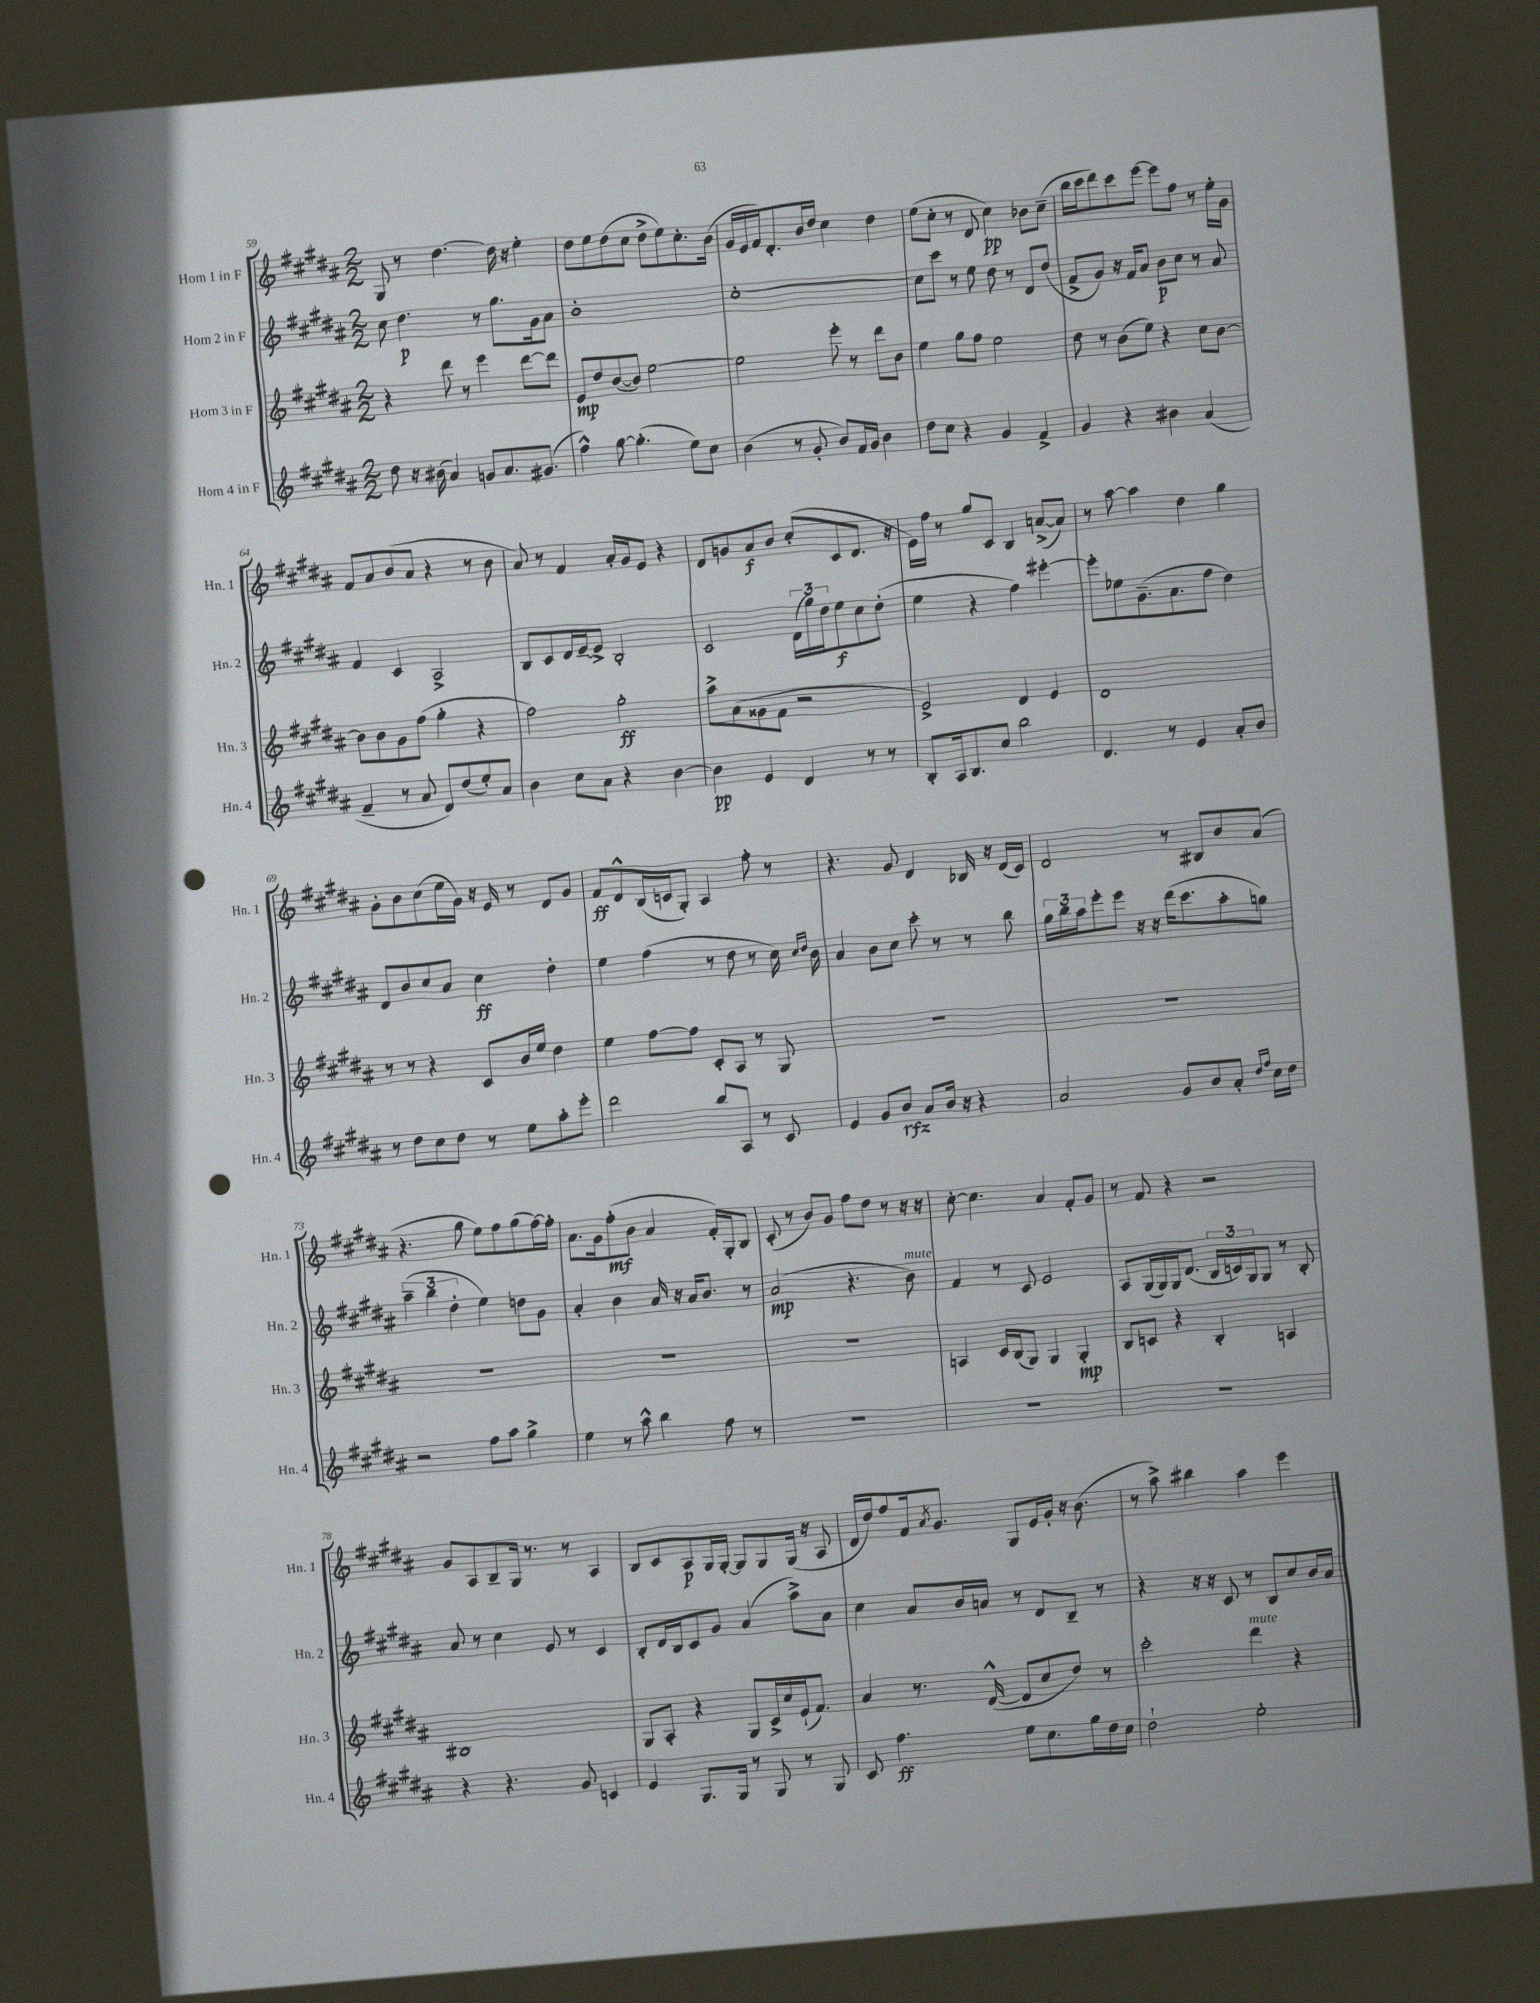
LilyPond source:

<<
\new StaffGroup <<
\new Staff = "s0" \with { instrumentName = "Horn 1 in F" shortInstrumentName = "Hn. 1" } {
    \clef treble \key b \major \numericTimeSignature \time 2/2
    gis8 r8 dis''4.~ dis''16 r16 e''4-. |
    dis''8 e''8 dis''8( cis''8 dis''8-> e''8) cis''8.-. b'16( |
    gis'16 e'16 fis'16) dis'8.-. b'16 dis''16 cis''4 dis''4 |
    e''8( cis''8-. r8 dis'8 cis''4\pp) bes'8 cis''8--( |
    b''16 cis'''16 dis'''8) cis'''8 e'''8~ e'''8 fis''8 r8 e''16-. gis'16 |
    fis'8 ais'8 b'8( ais'8 r4 r8 b'8 |
    ais'8) r8 fis'4 ais'16-. gis'16 e'8 r4 |
    dis'8 g'8 ais'8\f b'8 cis''8-.( cis'8 dis'8. r16 |
    e'16) fis''16 r8 gis''8 cis'8 b4 a'8~->( a'8) |
    r8 ais''8~ ais''4 dis''4 gis''4 |
    gis'8-. b'8 cis''8( e''16 gis'16) r16 e'16 r8 dis'8 gis'8 |
    fis'8\ff dis'8-^ b16( c'16 gis8-.) ais4 fis''8-. r8 |
    r4. gis'8 dis'4 bes16 r16 dis'16( cis'16) |
    dis'2 r8 bis8 b'8 ais'8( |
    r4. gis''8 e''8) fis''8 gis''8( fis''16~) fis''16-. |
    ais'8. gis'16 fis''8-.\mf( b'8 ais'4 fis'16-.) gis16-. b8 |
    cis'8-.( r8 b'8) gis'8 fis''8 dis''8 r8 r16 r16 |
    cis''8~-. cis''4. ais'4 fis'8-. gis'8 |
    r8 fis'8 r4 r2 |
    gis'8 ais8 b8-- gis16 r8. r8 ais4 |
    b8 cis'8 ais8\p gis16 gis16~-. gis8 gis8 gis16( r16 ais8 |
    dis'16 dis''16) fis''8 fis'16 \acciaccatura { ais'8 } gis'8. gis8 e'16 gis'16-. r16 b'8.( |
    r8 ais''8->) bis''4 ais''4 e'''4 \bar "|." |
}
\new Staff = "s1" \with { instrumentName = "Horn 2 in F" shortInstrumentName = "Hn. 2" } {
    \clef treble \key b \major \numericTimeSignature \time 2/2
    cis''8 dis''4.\p r8 gis''8. gis'16 ais'8 |
    b'1-. |
    cis''1~-. |
    cis''8 cis'''8 r8 e''8 dis''8 r8 dis'8 dis''8( |
    fis'8-> gis'8) r16 fis'16 ais'8 b'8\p cis''8 r8 ais'8 |
    fis'4 cis'4 ais2-> |
    b8 cis'8 dis'16 e'16~-- e'8-> b2-. |
    cis'2 \tuplet 3/2 { dis'16( gis''16) dis''16 } e''8\f cis''8 dis''8-.( |
    e''4 r4 fis''4) eis'''4~-. |
    eis'''8-. ees''8 gis'8.--( ais'8. fis''8 dis''4) |
    dis'8 b'8 cis''8 ais'8 cis''4\ff dis''4-. |
    e''4 fis''4( r8 dis''8 r8 cis''16) \grace { cis''16 dis''16 } b'16 |
    ais'4 b'8 cis''8 cis'''8-. r8 r8 b''8 |
    \tuplet 3/2 { gis''16 b''16 ais''16 } e'''8-. e'''8 r16 r16 dis'''16( cis'''8. ais''8-. g''8) |
    \tuplet 3/2 { ais''4--( b''4 dis''4-. } e''4) d''8 gis'8 |
    ais'4-. b'4 ais'16 r16 ais'16 b'8. r8 |
    ais'2\mp( r4. b'8^\markup { \italic "mute" }) |
    fis'4 r8 cis'8 e'2 |
    ais8 gis16( gis16) gis16 dis'8.( \tuplet 3/2 { b16 c'16) gis16 } gis8 r8 b8-. |
    ais'8 r8 cis''4 e'8 r8 cis'4 |
    b8-. dis'16 b16 cis'8 gis'8 ais'4( ais''8->) ais'8 |
    cis''4 ais'8 b'16 a'16 r8 dis'8 b8-- r8 |
    r4 r16 r16 cis'8 r8 b8 cis''8 b'16 ais'16 \bar "|." |
}
\new Staff = "s2" \with { instrumentName = "Horn 3 in F" shortInstrumentName = "Hn. 3" } {
    \clef treble \key b \major \numericTimeSignature \time 2/2
    r4 dis'''8 r8 e'''4 dis'''8~ dis'''8 |
    e'8\mp dis''8 b'8~( b'8) e''2~ |
    e''2 e'''8-. r8 dis'''8 b'8 |
    e''4 gis''8 fis''8 e''2 |
    dis''8 r8 b'8( e''8) r4 cis''8 b'8~ |
    b'8 b'8 gis'8 fis''8( gis''4-. r4 |
    fis''2) gis''2-.\ff |
    ais''8-> ais'8( gisis'8 fis'8 r2 |
    e'2->) dis'4 e'4 |
    dis'1 |
    r8 r8 r4 cis'8 b'16 e''16 dis''4 |
    e''4 fis''8~ fis''8 cis'8-. ais8 r8 gis8 |
    R1 |
    R1 |
    R1 |
    R1 |
    r1 |
    a4 cis'16 b16( gis8) gis4 gis4-.\mp |
    b8 c'8 r4 b4-. a4 |
    bis1 |
    gis8 ais8-. r4 gis8 cis'16-> cis''16 e'16-!( fis'8.) |
    ais'4 r8. dis'16~-^( dis'8 cis''8 dis''8) r8 |
    cis'''2-. dis'''4^\markup { \italic "mute" } r4 \bar "|." |
}
\new Staff = "s3" \with { instrumentName = "Horn 4 in F" shortInstrumentName = "Hn. 4" } {
    \clef treble \key b \major \numericTimeSignature \time 2/2
    dis''8 r16 bis'16( ais'4) g'8 ais'8. gis'8.( |
    fis''4-^) gis''8~ gis''4.-.( e''8) cis''8 |
    b'4( r8 gis'8-. b'8) fis'16 gis'16 b'4 |
    dis''8 cis''8 r4 gis'4 fis'4-> |
    gis'4 r4 bis'4 ais'4( |
    fis'4-- r8 ais'8 dis'8) dis''8( e''8-.) ais'8 |
    b'4 cis''8 ais'8 r4 b'4~ |
    b'4\pp e'4 dis'4 r8 r8 |
    b8-. ais16 b8. cis''8 b''2 |
    dis'4. r8 e'4 ais'8-. b'8 |
    r8 dis''8 cis''8 dis''8 r8 e''8 ais''8-. e'''8-. |
    dis'''2 b''8 ais8 r8 cis'8 |
    e'4 gis'8 b'8\rfz ais'8 b'16 r16 r4 |
    ais'2 gis'8 b'8 ais'8-. \grace { dis''16 fis''16 } cis''16 dis''16 |
    r2 fis''8 ais''8 gis''4-> |
    e''4 r8 ais''8-^ b''4 fis''8 r8 |
    R1 |
    R1 |
    R1 |
    r4 r4. gis'8 c'4 |
    e'4 gis8. gis16 r8 gis8 r8 gis8 |
    cis'8 fis''4.\ff e''8 cis''8. gis''16 dis''16 cis''16 |
    dis''2-! e''2-. \bar "|." |
}
>>
>>
\layout { \context { \Score currentBarNumber = #59 } }
